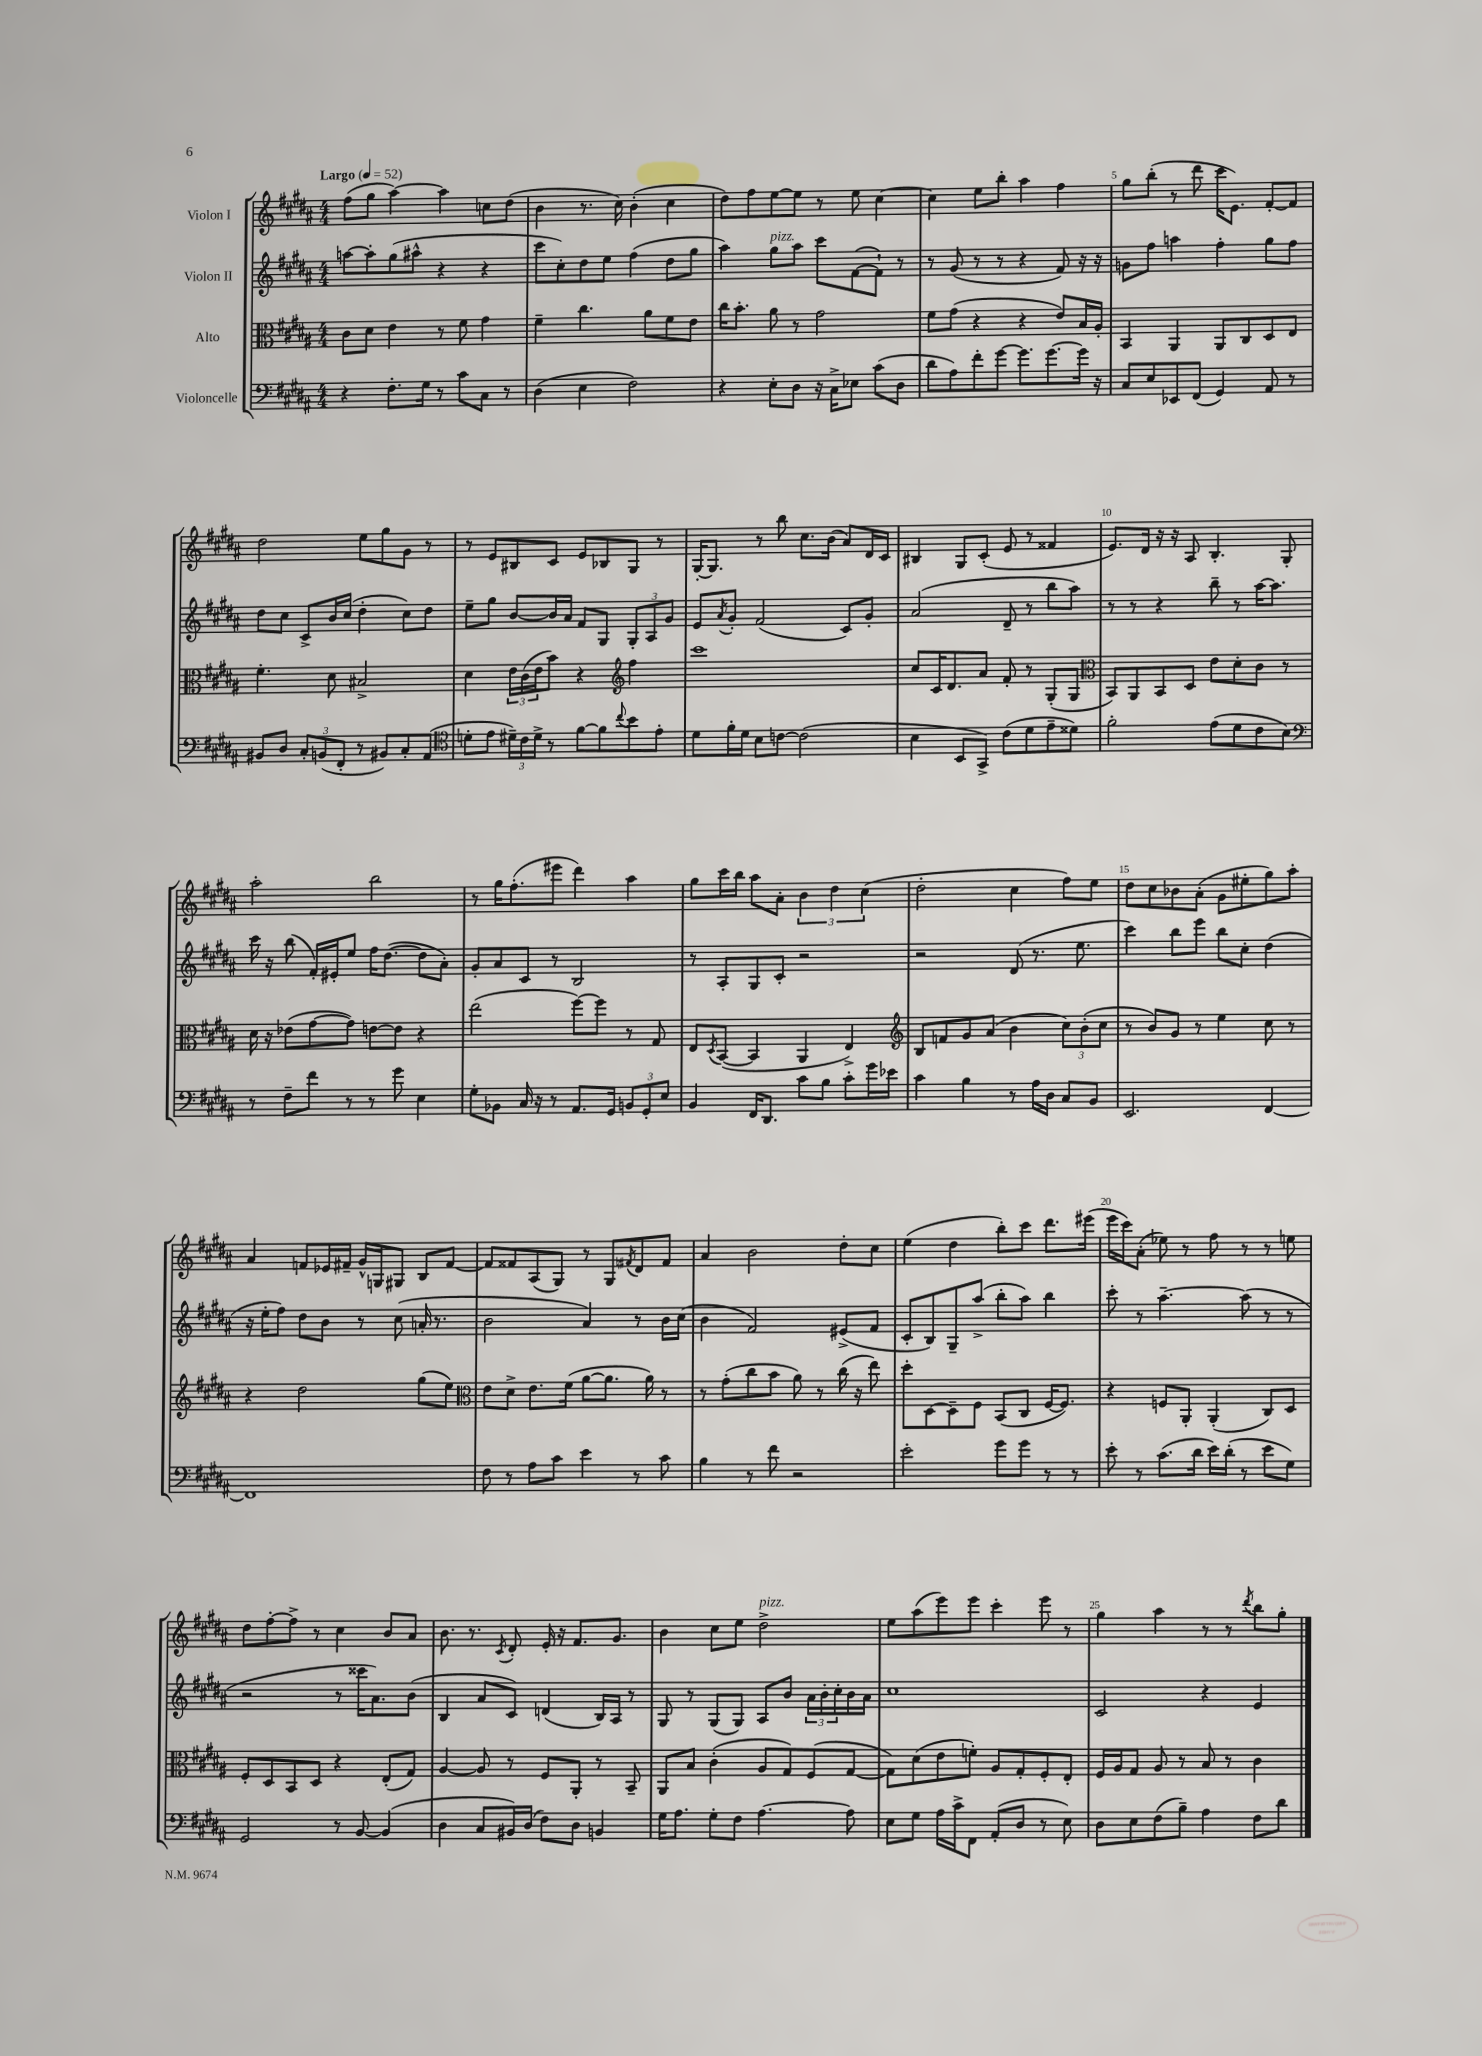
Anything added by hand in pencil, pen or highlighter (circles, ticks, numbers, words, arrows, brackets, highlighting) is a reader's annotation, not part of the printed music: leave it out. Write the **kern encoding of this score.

**kern	**kern	**kern	**kern
*part4	*part3	*part2	*part1
*staff4	*staff3	*staff2	*staff1
*I"Violoncelle	*I"Alto	*I"Violon II	*I"Violon I
*clefF4	*clefC3	*clefG2	*clefG2
*k[f#c#g#d#a#]	*k[f#c#g#d#a#]	*k[f#c#g#d#a#]	*k[f#c#g#d#a#]
*M4/4	*M4/4	*M4/4	*M4/4
*MM52	*MM52	*MM52	*MM52
=1	=1	=1	=1
!	!	!	!LO:TX:a:B:t=Largo
4r	8c#\L	[8aan\L	(8ff#\L
.	8d#\J	8aa'\]	8gg#\J
8.F#'\L	4e\	(8gg#\	[4aa#\)
.	.	8aa#X^^\J	.
16G#\Jk	.	.	.
8r	8r	4r	4aa#\]
8c#\L	8f#\	.	.
8C#\J	4g#\	4r	8ccn\L
8r	.	.	(8dd#\J
=2	=2	=2	=2
(4D#\	4f#~\	8ccc#\L	4b\
.	.	8cc#'\)	.
4E\	4.cc#\	8dd#\	8.r
.	.	8ee\J	.
.	.	.	16cc#\)
2F#\)	.	(4ff#\	(4b'\
.	8a#\L	.	.
.	8f#\	8dd#\L	4cc#\
.	8e\J	8gg#\J	.
=3	=3	=3	=3
4r	16cc#\KL	4aa#\)	8dd#\L)
.	8.b'\J	.	.
.	.	.	8ff#\
!	!	!LO:TX:a:i:t=pizz.	!
8E'\L	8a#\	8gg#\L	[8ee\
8D#\J	8r	8aa#\J	8ee\J]
16r	2g#\	8ccc#\L	8r
16C#^\KL	.	.	.
8E-X\J	.	([8f#\	8ee\
(8c#\L	.	8f#`\J])	[4cc#\
8D#\J	.	8r	.
=4	=4	=4	=4
8d#\L	8f#\L	8r	4cc#\]
8A#\)	(8g#\J	(8g#/	.
8f#'\	4r	8r	8ee\L
[8g#\J	.	8r	8bb'\J
8.g#\L]	4r	4r	4aa#\
[8.g#\	.	.	.
.	8e/L)	8f#/)	4ff#\
16g#\Jk]	16B/L	16r	.
16r	16A#'/JJ	16r	.
=5	=5	=5	=5
8C#/L	4BB/	8gn\L	8gg#\L
8E/	.	8ff#\J	(8bb'\J
8EE-X/	4AA#/	4aan\	8r
(8FF#/J	.	.	8ddd#\
4GG#/)	8AA#/L	4ff#'\	16ccc#\KL
.	.	.	8.e\J)
.	8C#/	.	.
8AA#/	8D#/	8gg#\L	[8f#'/L
8r	8E/J	8ff#\J	8f#/J]
!!LO:LB:g=z
=6	=6	=6	=6
8BB#X/L	4.f#'\	8dd#\L	2dd#\
8D#/J	.	8cc#\J	.
12C#'/L	.	8c#^/L	.
(12BBn/	.	.	.
.	8d#\	16b/L	.
12FF#'/J	.	.	.
.	.	(16cc#/JJ	.
8r	2B#X^/	4dd#'\	8ee\L
8BB#X/L)	.	.	8gg#\
8C#'/	.	8cc#\L)	8g#\J
(8AA#/J	.	8dd#\J	8r
=7	=7	=7	=7
*clefC4	*	*	*
8dn'\L	4d#\	8ee~\L	8r
8e\J	.	8gg#\J	8e/L
24d#X~\LL)	24e\LL	[8b/L	8B#X/
24c#\	(24c#\	.	.
24d#^\JJ	24e\J	.	.
8r	8b\J)	16b/L]	8c#/J
.	.	16a#/JJ	.
[8f#\L	4r	8f#/L	8e/L
8f#\]	.	8G#/J	8B-X/
8qqcc#/	.	.	.
*	*clefG2	*	*
8b\	4ff#\	12G#'/L	8G#/J
.	.	12A#/	.
8e'\J	.	.	8r
.	.	12g#/J	.
=8	=8	=8	=8
8d#\L	1ccc#	8e/L	[16G#'/KL
.	.	.	8.G#/J]
.	.	8qa#/	.
16f#'\L	.	8g#'/J	.
16d#\JJ	.	.	.
8B\L	.	(2f#/	8r
[8cn\J	.	.	8bb\
(2c\]	.	.	8.cc#\L
.	.	.	(16b\Jk
.	.	8c#/L)	8a#/L)
.	.	8g#'/J	16d#/L
.	.	.	16c#/JJ
=9	=9	=9	=9
4B\	8cc#/L	(2a#/	4B#X/
.	16c#/K	.	.
.	8.d#/	.	.
8BB/L	.	.	8G#/L
8GG#^/J)	8a#/J	.	(8c#'/J
(8c#\L	8f#'/	8d#~/	8e/
8d#\	8r	8r	8r
8e~\	(8G#'/L	8bb\L	4f##X/
8d##X\J)	8G#/J	8aa#\J)	.
=10	=10	=10	=10
*	*clefC3	*	*
2f#'\	8BB/L)	8r	8.e/L)
.	8AA#/	8r	.
.	.	.	16d#/Jk
.	8BB/	4r	16r
.	.	.	16r
.	8D#/J	.	8A#/
(8e\L	8e\L	8bb~\	4.B'/
8d#\	8d#'\	8r	.
8c#\	8c#\J	[16aa#\KL	.
.	.	8.aa#\J]	.
8B\J)	8r	.	8G#'/
!!LO:LB:g=z
=11	=11	=11	=11
*clefF4	*	*	*
8r	16d#\	16ccc#\	2aa#'\
.	16r	16r	.
8F#~\L	(8e-X\L	(8bb\	.
8f#\J	[8g#\	16f#'/LL)	.
.	.	16e#X'/J	.
8r	8g#\J])	8ee/J	.
8r	[8en\L	16ff#\KL	2bb\
.	.	([8.dd#\J	.
8g#\	8e\J]	.	.
4E\	4r	8dd#\L]	.
.	.	8a#'\J)	.
=12	=12	=12	=12
8G#'\L	(2ee\	8g#'/L	8r
8BB-X\J	.	8a#/	16gg#\KL
.	.	.	(8.ff#'\
16C#/	.	8c#/J	.
16r	.	.	.
8r	.	8r	8eee#X\J
8.AA#/L	[8ff#\L)	2B/	4ddd#\)
.	8ff#\J]	.	.
16GG#/Jk	.	.	.
12BBn/L	8r	.	4aa#\
12GG#'/	.	.	.
.	8G#/	.	.
12E/J	.	.	.
=13	=13	=13	=13
4BB/	8E/L	8r	8gg#\L
.	8qD#/	.	.
.	([8BB/J	8A#'/L	16ccc#\L
.	.	.	16bb\JJ
16FF#/KL	4BB/]	8G#/	8aa#\L
8.DD#/J	.	.	.
.	.	8c#'/J	8a#'\J
8c#\L	4AA#/	2r	6b\
8B\J	.	.	.
.	.	.	6dd#\
8c#'\L	4E^/)	.	.
.	.	.	(6cc#\
16g#\L	.	.	.
16e-X\JJ	.	.	.
=14	=14	=14	=14
*	*clefG2	*	*
4c#\	8B/L	2r	2dd#'\
.	8fn/	.	.
4B\	8g#/	.	.
.	(8a#/J	.	.
8r	4b\	(8d#/	4cc#\
16A#\LL	.	8.r	.
16D#\JJ	.	.	.
8C#/L	12cc#\L)	.	8ff#\L)
.	.	8.ee\	.
.	(12b'\	.	.
8BB/J	.	.	8ee\J
.	12cc#\J	.	.
=15	=15	=15	=15
2.EE/	8r	4ccc#\)	8dd#\L
.	8b/L)	.	8cc#\
.	8g#/J	8bb\L	8b-X\
.	8r	8eee\J	(8a#'\J
.	4ee\	8bb\L	8g#\L
.	.	8cc#'\J	8ee#X'\
[4FF#/	8cc#\	(4dd#\	8gg#\)
.	8r	.	8aa#'\J
!!LO:LB:g=z
=16	=16	=16	=16
1FF#]	4r	16r	4a#/
.	.	16ee'\KL	.
.	.	8ff#\J)	.
.	2dd#\	8dd#\L	8fn/L
.	.	8b\J	16e-X/L
.	.	.	16f#X~/JJ
.	.	8r	16g#^^/LL
.	.	.	16Gn/J
.	.	(8cc#\	8G#X/J
.	(8gg#\L	16an'/	8B/L
.	.	8.r	.
.	8ee\J)	.	[8f#/J
=17	=17	=17	=17
*	*clefC3	*	*
8F#\	8e\L	2b\	8f#/L]
8r	8d#^\J	.	8f##X/
8A#\L	8.e\L	.	(8A#/
8c#\J	.	.	8G#/J)
.	(16f#\Jk	.	.
4e\	[8a#\L	4a#/)	8r
.	8.a#\J]	.	8G#/L
.	.	.	8qf#X/
8r	.	8r	8d#/
.	16a#\)	.	.
8c#\	8r	16b\LL	8f#/J
.	.	(16cc#\JJ	.
=18	=18	=18	=18
4B\	8r	4b\	4a#/
.	(8g#'\L	.	.
8r	8cc#\	2f#/)	2b\
8f#\	8b\J	.	.
2r	8a#\)	.	.
.	8r	.	.
.	(16cc#\	(8e#X^/L	8dd#'\L
.	16r	.	.
.	8ee\)	8f#/J	8cc#\J
=19	=19	=19	=19
2e'\	8dd#'\L	8c#'/L	(4ee\
.	[8D#\	8B/)	.
.	8D#~\]	8G#~/	4dd#\
.	8F#\J	(8aa#^/J	.
8g#\L	(8BB/L	8bb'\L	8bb'\L)
8g#\J	8C#/J	8aa#\J)	8ccc#\J
8r	[16F#/KL	4bb\	8.ddd#\L
.	8.F#/J])	.	.
8r	.	.	.
.	.	.	(16eee#X\Jk
=20	=20	=20	=20
8e'\	4r	8ccc#'\	16eee\LL
.	.	.	16ccc#\J)
8r	.	8r	(8a#'\J
(8.c#\L	8Fn/L	[4.aa#~\	8ee-X\)
.	8AA#'/J	.	8r
16d#\Jk	.	.	.
16e\LL)	(4AA#'/	.	8ff#\
(16d#'\JJ	.	.	.
8r	.	(8aa#\]	8r
8e\L	8C#/L)	8r	8r
8G#\J)	8D#/J	8r	8een\
!!LO:LB:g=z
=21	=21	=21	=21
2GG#/	8F#'/L	2r	8dd#\L
.	8D#/	.	[8ff#'\
.	8BB/	.	8ff#^\J]
.	8D#/J	.	8r
8r	4r	8r	4cc#\
[8BB/	.	16ccc##X\KL	.
.	.	8.a#\)	.
(4BB/]	(8E'/L	.	8b/L
.	8G#/J)	(8b\J	8a#/J
=22	=22	=22	=22
4D#\	[4A#/	4B/	8.b\
.	.	.	8.r
8C#/L	8A#/]	8a#/L	.
.	.	.	8qc#/
16BB#X/L)	8r	8c#/J)	8d#'/
(16D#/JJ	.	.	.
8F#\L)	8F#/L	(4dn/	16e'/
.	.	.	16r
8D#\J	8AA#'/J	.	8.f#/L
4BBn/	8r	16B/LL)	.
.	.	16A#/JJ	8.g#/J
.	8BB~/	8r	.
=23	=23	=23	=23
16G#\KL	8AA#/L	8G#/	4b\
8.A#\J	.	.	.
.	8B/J	8r	.
8G#'\L	(4c#'\	(8G#/L	8cc#\L
8F#\J	.	8G#/J)	8ee\J
!	!	!	!LO:TX:a:i:t=pizz.
[4.A#\	8A#/L	8A#/L	2dd#^\
.	8G#/)	8b/J	.
.	(8F#/	24a#\LL	.
.	.	24b'\	.
.	.	24cc#'\	.
8A#\]	[8G#/J	16b\	.
.	.	16a#\JJ	.
=24	=24	=24	=24
8E\L	8G#\L])	1cc#	8ee\L
8G#\J	(8d#\	.	(8aa#\
16A#\LL	8e\	.	8eee\)
16c#^\J	.	.	.
8FF#\J	8fn'\J)	.	8eee\J
(8AA#'/L	8A#/L	.	4ccc#'\
8D#/J	8G#'/	.	.
8r	8F#'/	.	8eee\
8E\)	8E'/J	.	8r
=25	=25	=25	=25
8D#\L	16F#/LL	2c#/	4gg#\
.	16A#/J	.	.
8E\	8G#/J	.	.
(8F#\	8A#/	.	4aa#\
8B~\J)	8r	.	.
4A#\	8B/	4r	8r
.	8r	.	8r
.	.	.	8qddd#/
8F#\L	4c#\	4e/	8bb\L
8d#\J	.	.	8gg#'\J
==	==	==	==
*-	*-	*-	*-
